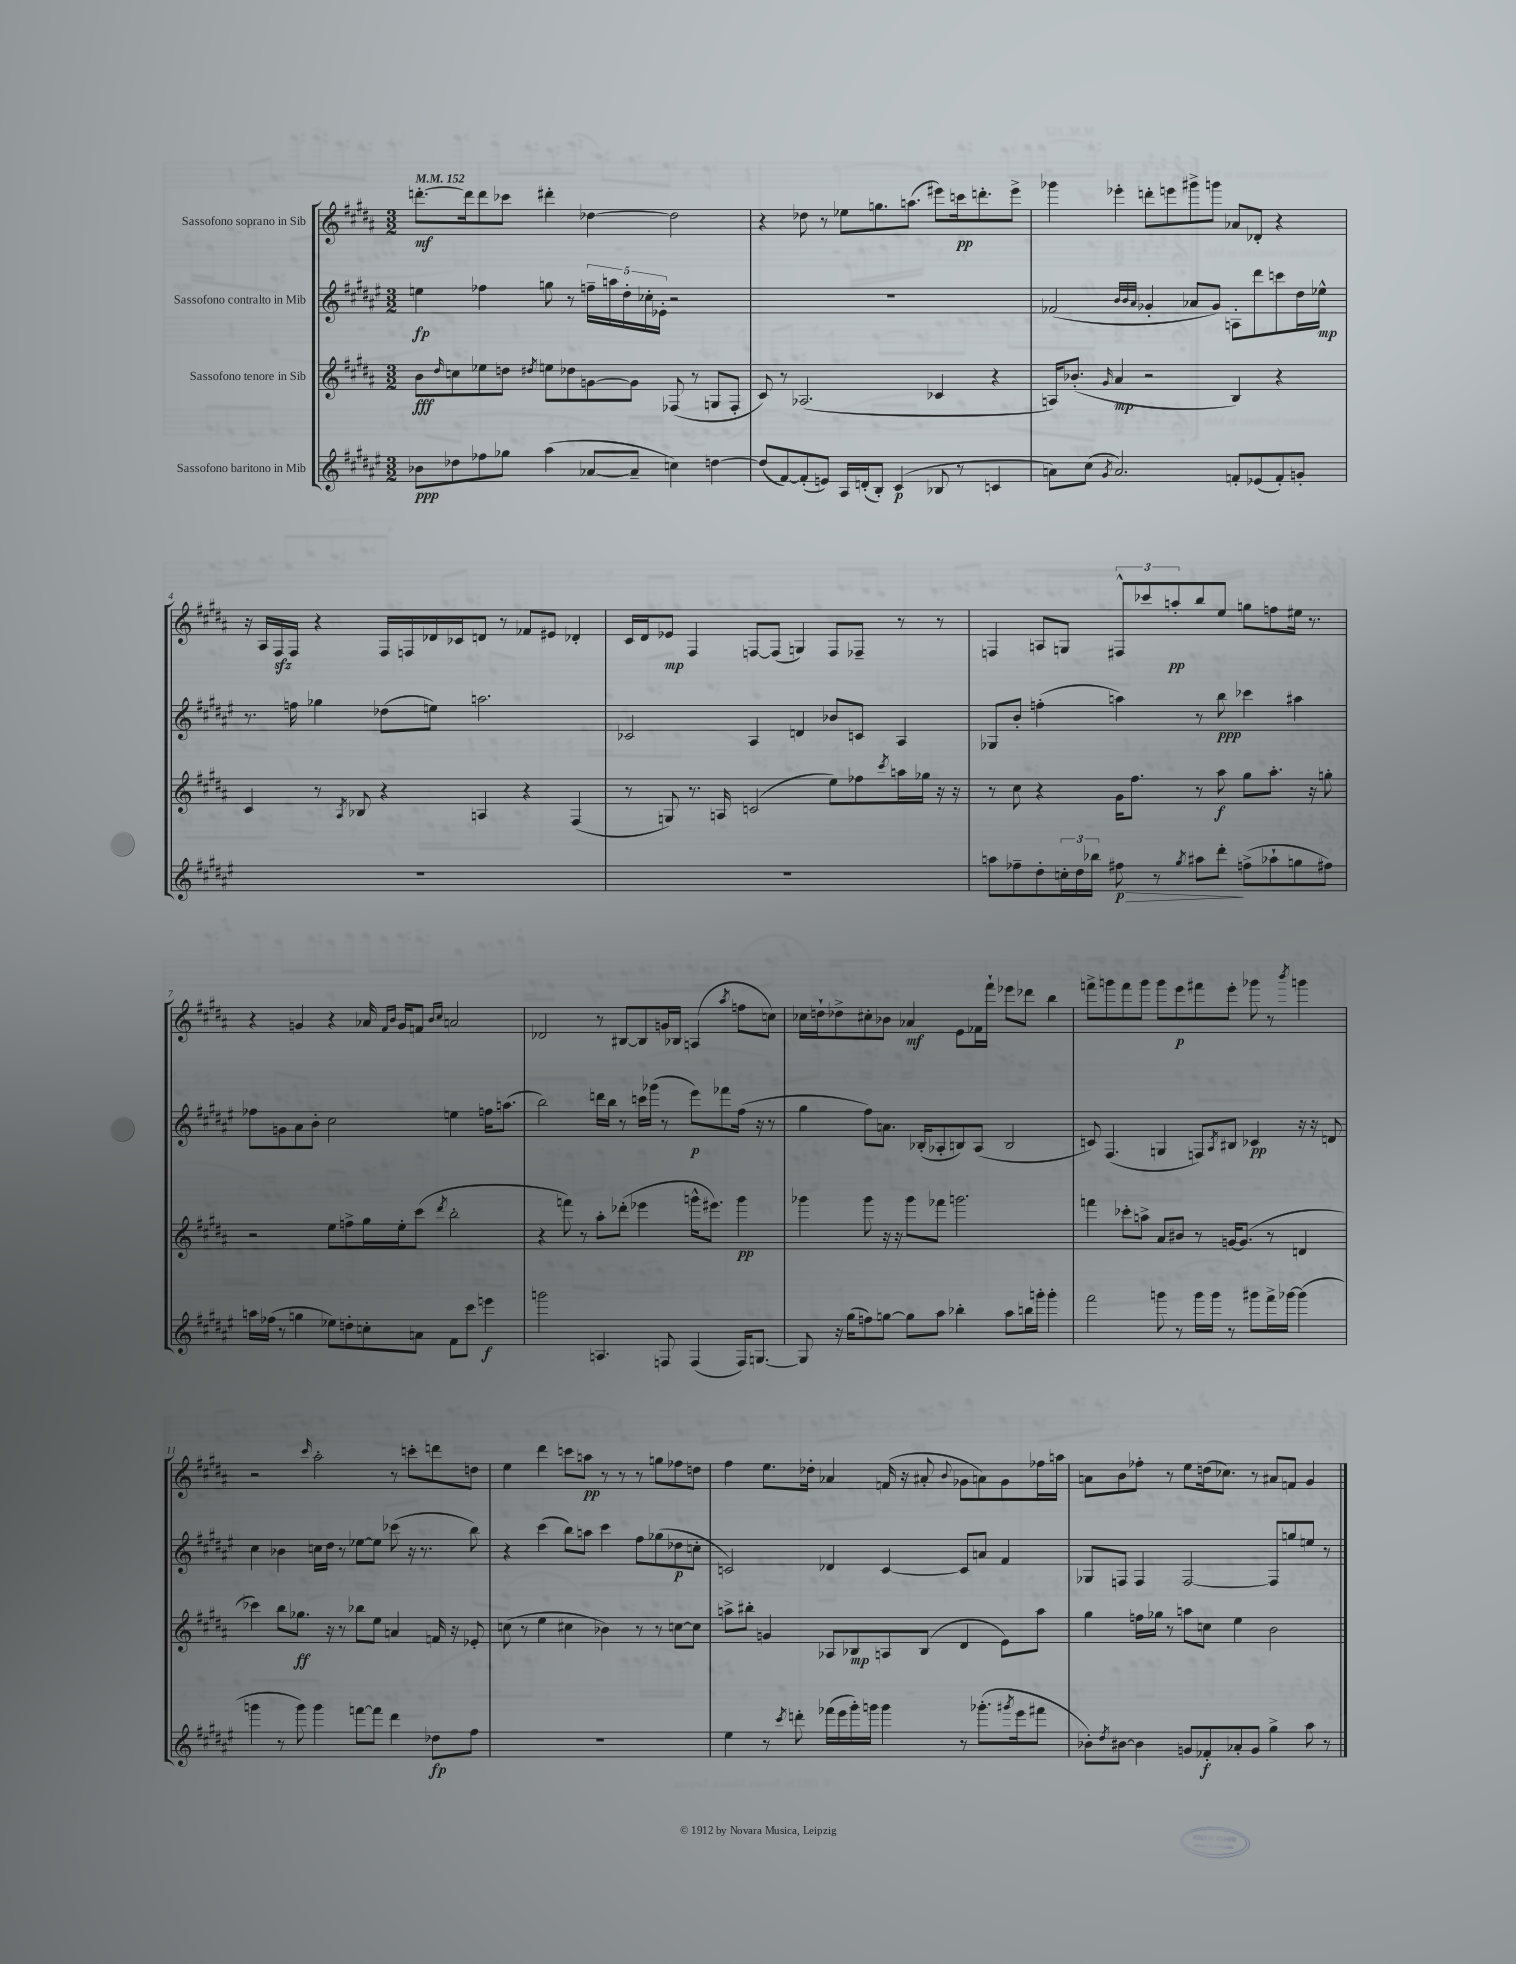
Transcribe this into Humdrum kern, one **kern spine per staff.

**kern	**dynam	**kern	**dynam	**kern	**dynam	**kern	**dynam
*part4	*part4	*part3	*part3	*part2	*part2	*part1	*part1
*staff4	*staff4	*staff3	*staff3	*staff2	*staff2	*staff1	*staff1
*I"Sassofono baritono in Mib	*	*I"Sassofono tenore in Sib	*	*I"Sassofono contralto in Mib	*	*I"Sassofono soprano in Sib	*
*clefG2	*	*clefG2	*	*clefG2	*	*clefG2	*
*k[f#c#g#d#a#e#]	*	*k[f#c#g#d#a#]	*	*k[f#c#g#d#a#e#]	*	*k[f#c#g#d#a#]	*
*M3/2	*	*M3/2	*	*M3/2	*	*M3/2	*
*MM152	*	*MM152	*	*MM152	*	*MM152	*
=1	=1	=1	=1	=1	=1	=1	=1
8b-X\L	ppp	8b\L	fff	4een\	fp	[8.dddn'\L	mf
.	.	16qqdd#/	.	.	.	.	.
8dd-X\	.	8ccn\	.	.	.	.	.
.	.	.	.	.	.	16ddd\k]	.
8ff-X\	.	8ee-X\	.	4ff-X\	.	8ddd\	.
8gg-X\J	.	8ddn\J	.	.	.	8ccc-X\J	.
.	.	8qdd#X/	.	.	.	.	.
(4aa#\	.	8een\L	.	8ggn\	.	4ddd#X'\	.
.	.	8dd-X\	.	8r	.	.	.
[8a-X/L	.	[8gn\	.	20ffn~\LL	.	[4dd-X\	.
.	.	.	.	20aan\	.	.	.
.	.	.	.	20dd#'\	.	.	.
8a-~/J]	.	8g\J]	.	.	.	.	.
.	.	.	.	20cc-X'\	.	.	.
.	.	.	.	20e-X'\JJ	.	.	.
4ccn\)	.	(8F-X/	.	2r	.	2dd-\]	.
.	.	8r	.	.	.	.	.
[4ddn\	.	8Gn/L	.	.	.	.	.
.	.	8F-'/J	.	.	.	.	.
=2	=2	=2	=2	=2	=2	=2	=2
(8dd/L]	.	8c#/)	.	1.r	.	4r	.
[8f#/)	.	8r	.	.	.	.	.
(8f#'/]	.	(2.A-X/	.	.	.	8dd-X\	.
8en/J)	.	.	.	.	.	8r	.
16A#/LL	.	.	.	.	.	8ee-X\L	.
(16dn'/J	.	.	.	.	.	.	.
8B'/J)	.	.	.	.	.	8.ggn\	.
(4c#/	p	.	.	.	.	.	.
.	.	.	.	.	.	(8.aan\J	.
8B-X/	.	4c-X/	.	.	.	8eee#X\L)	.
8r	.	.	.	.	.	16cccn\k	pp
.	.	.	.	.	.	8.dddn'\	.
4cn/	.	4r	.	.	.	.	.
.	.	.	.	.	.	8eee#^\J	.
=3	=3	=3	=3	=3	=3	=3	=3
8an\L)	.	16An/KL)	.	(2f-X/	.	4ggg-X\	.
.	.	(8.b-X'/J	.	.	.	.	.
(8cc#\J	.	.	.	.	.	.	.
8qg#/	.	16qqg#/	.	.	.	.	.
2.a/)	.	4a#/	mp	.	.	4eee-X'\	.
.	.	.	.	32qqb/LLL	.	.	.
.	.	.	.	32qqb/	.	.	.
.	.	.	.	32qqa#/JJJ	.	.	.
.	.	2r	.	4g-X'/	.	8dddn'\L	.
.	.	.	.	.	.	8eeen\	.
.	.	.	.	8a-X/L	.	8ggg#X^\	.
.	.	.	.	8g-/J)	.	8gggn\J	.
8fn'/L	.	4B/)	.	8An'\L	.	8a-X/L	.
(8e-X/	.	.	.	8ddd#\	.	8d-X'/J	.
8f'/)	.	4r	.	8cccn\	.	4r	.
8gn'/J	.	.	.	16dd#\L	.	.	.
.	.	.	.	16ee-X^^\JJ	mp	.	.
!!LO:LB:g=z
=4	=4	=4	=4	=4	=4	=4	=4
1.r	.	4c#/	.	8.r	.	16r	.
.	.	.	.	.	.	16A#/LL	.
.	.	.	.	.	.	16F#zz/	.
.	.	.	.	16ffn\	.	16F#/JJ	.
.	.	8r	.	4gg-X\	.	4r	.
.	.	8qA#/	.	.	.	.	.
.	.	8B-X/	.	.	.	.	.
.	.	4r	.	(8dd-X\L	.	16F#/LL	.
.	.	.	.	.	.	16Fn/	.
.	.	.	.	8een\J)	.	16d-X/	.
.	.	.	.	.	.	16c-X/J	.
.	.	4An/	.	2.aan\	.	8dn/J	.
.	.	.	.	.	.	8r	.
.	.	4r	.	.	.	8f-X/L	.
.	.	.	.	.	.	8e#X/J	.
.	.	(4F#/	.	.	.	4d-X'/	.
=5	=5	=5	=5	=5	=5	=5	=5
1.r	.	8r	.	2c-X/	.	16c#/LL	.
.	.	.	.	.	.	16d#/J	.
.	.	8Gn/)	.	.	.	8e-X/J	mp
.	.	8.r	.	.	.	4F#/	.
.	.	16An/	.	.	.	.	.
.	.	(2cn/	.	4A#/	.	[8Fn/L	.
.	.	.	.	.	.	(8F/J]	.
.	.	.	.	4dn/	.	4Gn/)	.
.	.	8ee\L)	.	8b-X/L	.	8F/L	.
.	.	8ff-X\	.	8cn/J	.	8F-X~/J	.
.	.	8qccc#/	.	.	.	.	.
.	.	16aan\L	.	4A#/	.	8r	.
.	.	16gg-X\JJ	.	.	.	.	.
.	.	16r	.	.	.	8r	.
.	.	16r	.	.	.	.	.
=6	=6	=6	=6	=6	=6	=6	=6
8aan\L	.	8r	.	8G-X/L	.	4Fn/	.
8ff-X~\	.	8cc#\	.	8b'/J	.	.	.
8dd#'\	.	4r	.	(4ffn'\	.	8An/L	.
24ccn'\L	.	.	.	.	.	8Gn/J	.
24dd#\	.	.	.	.	.	.	.
24bb-X\JJ	.	.	.	.	.	.	.
!	!LO:HP:b	!	!	!	!	!	!
8ff#X\	> p	16g#\KL	.	4aan\)	.	12F#X^^/L	.
.	.	8.ff#\J	.	.	.	.	.
.	.	.	.	.	.	12ccc-X/	.
8r	.	.	.	.	.	.	.
.	.	.	.	.	.	12aan'/	pp
8qgg#/	.	.	.	.	.	.	.
8aa#X\L	.	8r	.	8r	.	8bb/	.
8ddd#'\J	.	8aa#\	f	8bb\	ppp	8ee/J	.
(8ffn^\L	]	8gg#\L	.	4ccc-X\	.	8ggn\L	.
8aa-X`\	.	8.aa#'\J	.	.	.	8ffn\	.
8ggn\	.	.	.	4aa#X\	.	16ee#X\Jk	.
.	.	16r	.	.	.	8.r	.
8ff#X\J)	.	8ggn'\	.	.	.	.	.
!!LO:LB:g=z
=7	=7	=7	=7	=7	=7	=7	=7
16aan\LL	.	2r	.	8ff-X\L	.	4r	.
(16ff-X\JJ	.	.	.	.	.	.	.
8r	.	.	.	8gn\	.	.	.
4ggn\	.	.	.	8a#\	.	4gn/	.
.	.	.	.	8b'\J	.	.	.
8ee-X\L)	.	8ee\L	.	2cc#\	.	4r	.
8ddn'\	.	8ffn^\	.	.	.	.	.
8ccn'\	.	16gg#\L	.	.	.	16a-X/	.
.	.	.	.	.	.	16qqf#/LL	.
.	.	.	.	.	.	16qqb/JJ	.
.	.	16ee'\J	.	.	.	16g/KL	.
8an\J	.	(8ccc#\J	.	.	.	8fn/J	.
.	.	.	.	.	.	16qqb/LL	.
.	.	8qddd#/	.	.	.	16qqcc#/JJ	.
8f#\L	.	2bb'\	.	4een\	.	2an/	.
8ccc#\J	.	.	.	.	.	.	.
4eeen\	f	.	.	16ffn\KL	.	.	.
.	.	.	.	(8.aan\J	.	.	.
=8	=8	=8	=8	=8	=8	=8	=8
2gggn\	.	4r	.	2bb\)	.	2d-X/	.
.	.	8fffn\)	.	.	.	.	.
.	.	8r	.	.	.	.	.
4.An/	.	8aa#'\L	.	16dddn\LL	.	8r	.
.	.	.	.	16bb\JJ	.	.	.
.	.	(8ddd-X'\J	.	8r	.	[8B#X/L	.
.	.	4eee-X\	.	16cccn\LL	.	8B#/]	.
.	.	.	.	(16ggg-X\JJ	.	.	.
8Fn/	.	.	.	8r	.	16gn/L	.
.	.	.	.	.	.	16B-X/JJ	.
(4F/	.	16gggn^^\KL	.	8eee#\L)	p	(4An/	.
.	.	8.eee#X\J)	.	.	.	.	.
.	.	.	.	8fff-X\	.	.	.
.	.	.	.	.	.	8qaa#/	.
16F/KL)	.	4ggg\	pp	(16ff#\Jk	.	8ffn\L	.
[8.Gn/J	.	.	.	16r	.	.	.
.	.	.	.	8r	.	8ccn\J)	.
=9	=9	=9	=9	=9	=9	=9	=9
8G/]	.	4ggg-X\	.	4gg#\	.	16cc-X\LL	.
.	.	.	.	.	.	16ddn`\J	.
16r	.	.	.	.	.	8dd-X^\	.
(16gg#\KL	.	.	.	.	.	.	.
8ffn\)	.	8ggg-\	.	8ff#\L)	.	8cc#X'\	.
[8ggn\J	.	16r	.	8.an\J	.	8b-X\J	.
.	.	16r	.	.	.	.	.
8gg\L]	.	8ggg-\L	.	.	.	4a-X/	mf
.	.	.	.	(16B-X'/KL	.	.	.
8aa#\J	.	8fff-X\J	.	8A-X'/	.	.	.
4bb-X'\	.	2.gggn\	.	8Bn/)	.	8e\L	.
.	.	.	.	(8A-/J	.	16f-X\L	.
.	.	.	.	.	.	16fff#`\JJ	.
8aa#\L	.	.	.	2B/	.	8eee-X\L	.
16bbn\L	.	.	.	.	.	8ddd-X\J	.
16gggn'\JJ	.	.	.	.	.	.	.
4ggg'\	.	.	.	.	.	4bb\	.
=10	=10	=10	=10	=10	=10	=10	=10
2fff#\	.	4fffn\	.	8cn/)	.	8fffn^\L	.
.	.	.	.	(4.F#/	.	8gggn\	.
.	.	8ccc-X'\L	.	.	.	8fff\	.
.	.	8aan^\J	.	.	.	8ggg\J	.
8gggn\	.	8a#/L	.	4Gn/	.	8ggg\L	.
8r	.	8b#X/J	.	.	.	8eee\	p
16ggg\LL	.	8r	.	8Fn/L)	.	8fff#X\	.
16ggg\JJ	.	.	.	.	.	.	.
.	.	.	.	8qA#/	.	.	.
8r	.	[16gn/KL	.	8B#X/J	.	8eee'\J	.
.	.	(8.g/J]	.	.	.	.	.
8ggg#X\L	.	.	.	4c-X/	pp	8ggg-X\	.
16fff#^\L	.	8r	.	.	.	8r	.
[16ggg-X\JJ	.	.	.	.	.	.	.
.	.	.	.	.	.	8qbbb/	.
(4ggg-\]	.	4dn/	.	16r	.	4gggn\	.
.	.	.	.	16r	.	.	.
.	.	.	.	8dn/	.	.	.
!!LO:LB:g=z
=11	=11	=11	=11	=11	=11	=11	=11
4gggn\	.	4ccc-X\)	.	4cc#\	.	2r	.
8r	.	8bb\L	.	4b-X\	.	.	.
8ggg\)	.	8.gg-X\J	ff	.	.	.	.
.	.	.	.	.	.	16qqccc#/	.
4ggg\	.	.	.	16ccn\LL	.	2aa#'\	.
.	.	16r	.	16dd#\JJ	.	.	.
.	.	8r	.	8r	.	.	.
[8fffn\L	.	8bb-X\L	.	[8ee-X\L	.	.	.
8fff\J]	.	8ee\J	.	8ee-\J]	.	.	.
4ddd#\	.	4an/	.	(8ccc-X\	.	8r	.
.	.	.	.	16r	.	8cccn'\L	.
.	.	.	.	8.r	.	.	.
8dd-X\L	fp	16fn/	.	.	.	8dddn\	.
.	.	16r	.	.	.	.	.
8ff#\J	.	8e-X'/	.	8bb\)	.	8ddn\J	.
=12	=12	=12	=12	=12	=12	=12	=12
1.r	.	(8ccn\	.	4r	.	4ee\	.
.	.	8r	.	.	.	.	.
.	.	4ee\	.	(4ccc#\	.	4ddd#\	.
.	.	4cc#X\	.	8bb\L)	.	8cccn\L	.
.	.	.	.	8aan\J	.	8aan\J	pp
.	.	4b-X\)	.	4ccc#\	.	8r	.
.	.	.	.	.	.	8r	.
.	.	8r	.	8ff#\L	.	8r	.
.	.	8r	.	(8gg-X\	.	8ggn\L	.
.	.	[8ccn\L	.	8dd-X\	p	8ff-X\	.
.	.	8cc\J]	.	8ccn'\J	.	8ddn\J	.
=13	=13	=13	=13	=13	=13	=13	=13
4ee#\	.	8aan^\L	.	2cn/)	.	4ff#\	.
.	.	8bb#X'\J	.	.	.	.	.
8r	.	4gn/	.	.	.	8.ee\L	.
8qccc#/	.	.	.	.	.	.	.
8dddn'\	.	.	.	.	.	.	.
.	.	.	.	.	.	16dd-X'\Jk	.
(16fff-X\LL	.	8A-X/L	.	4d-X/	.	4a-X/	.
16eee#\	.	.	.	.	.	.	.
16ggg#'\)	.	8B-X/	mp	.	.	.	.
16gggn\JJ	.	.	.	.	.	.	.
4ggg\	.	8An/	.	[4c/	.	(16fn/	.
.	.	.	.	.	.	16r	.
.	.	(8B-/J	.	.	.	8a#X'/	.
.	.	.	.	.	.	8qqb/	.
8r	.	4d#/	.	8c/L]	.	8g-X\L	.
(8.ggg-X'\L	.	.	.	8an/J	.	8an\)	.
.	.	8e\L)	.	4f#/	.	8g-\	.
8qggg#X/	.	.	.	.	.	.	.
16eee#\k	.	.	.	.	.	.	.
8fff#X\J	.	8aa\J	.	.	.	16ff-X\L	.
.	.	.	.	.	.	16aan\JJ	.
=14	=14	=14	=14	=14	=14	=14	=14
8b-X'\L)	.	4gg#\	.	8G-X/L	.	8an\L	.
8qdd#/	.	.	.	.	.	.	.
[8b#X\J	.	.	.	8Fn/J	.	8b\	.
4b#\]	.	16ffn\LL	.	4F/	.	8ff-X'\J	.
.	.	16gg-X\JJ	.	.	.	.	.
.	.	8r	.	.	.	8r	.
8gn/L	.	8aan\L	.	[2F/	.	8ee\L	.
8f-X'/	f	8ccn\J	.	.	.	(16ddn\k	.
.	.	.	.	.	.	8.cc-X\J)	.
8a-X'/	.	4ee\	.	.	.	.	.
8g/J	.	.	.	.	.	8r	.
4gg#^\	.	2b\	.	8F/L]	.	8a#X/L	.
.	.	.	.	8ggn/	.	8fn/J	.
8aa#\	.	.	.	8een/J	.	4g#/	.
8r	.	.	.	8r	.	.	.
==	==	==	==	==	==	==	==
*-	*-	*-	*-	*-	*-	*-	*-
